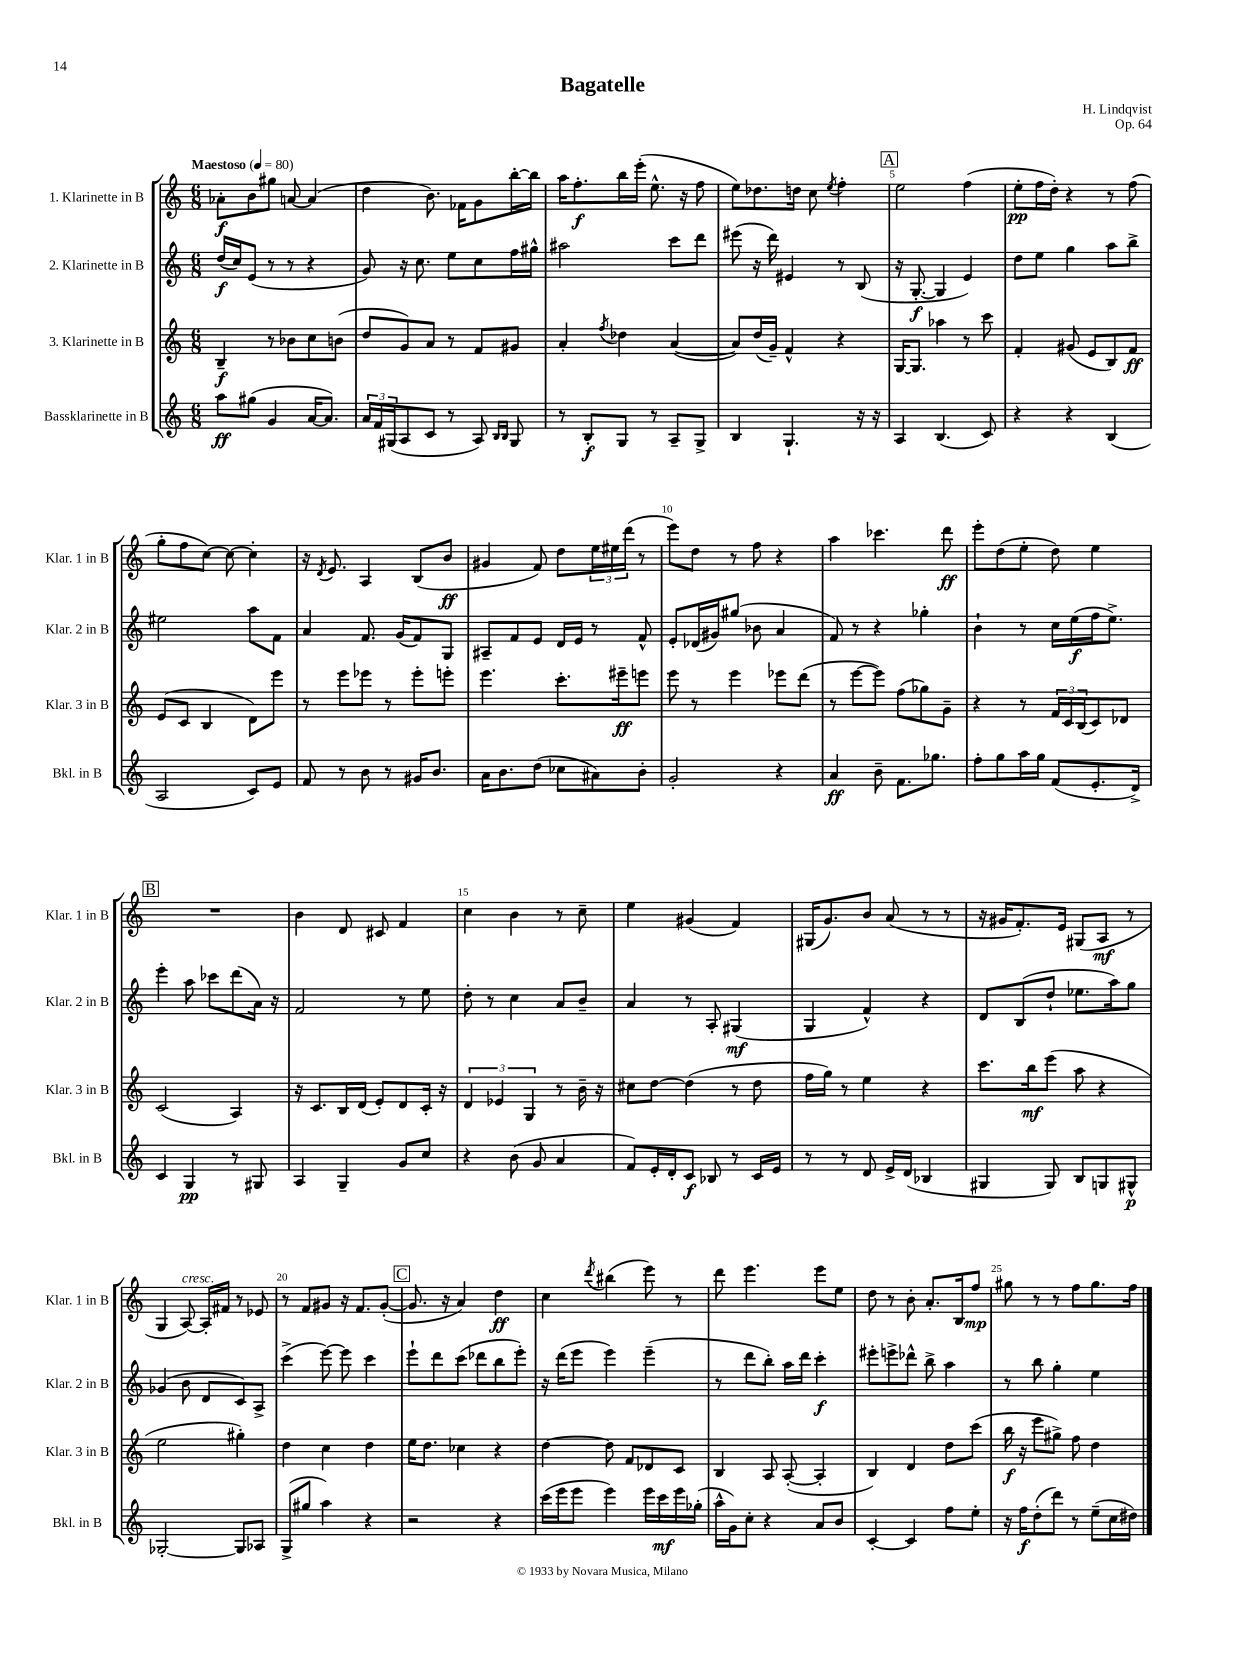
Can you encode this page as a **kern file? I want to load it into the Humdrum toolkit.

**kern	**dynam	**kern	**dynam	**kern	**dynam	**kern	**dynam
*part4	*part4	*part3	*part3	*part2	*part2	*part1	*part1
*staff4	*staff4	*staff3	*staff3	*staff2	*staff2	*staff1	*staff1
*I"Bassklarinette in B	*	*I"3. Klarinette in B	*	*I"2. Klarinette in B	*	*I"1. Klarinette in B	*
*I'Bkl. in B	*	*I'Klar. 3 in B	*	*I'Klar. 2 in B	*	*I'Klar. 1 in B	*
*clefG2	*	*clefG2	*	*clefG2	*	*clefG2	*
*k[]	*	*k[]	*	*k[]	*	*k[]	*
*M6/8	*	*M6/8	*	*M6/8	*	*M6/8	*
*MM80	*	*MM80	*	*MM80	*	*MM80	*
=1	=1	=1	=1	=1	=1	=1	=1
!	!	!	!	!	!	!LO:TX:a:B:t=Maestoso	!
8aa\L	ff	4B~/	f	(16dd/LL	f	8a-X'\L	f
.	.	.	.	16cc/J)	.	.	.
(8gg#X\J	.	.	.	(8e/J	.	8b\	.
4g/	.	8r	.	8r	.	8gg#X\J	.
.	.	8b-X\L	.	8r	.	[8an/	.
[16a/KL	.	8cc\	.	4r	.	(4a/]	.
8.a/J])	.	.	.	.	.	.	.
.	.	(8bn\J	.	.	.	.	.
=2	=2	=2	=2	=2	=2	=2	=2
24a/LL	.	8dd/L	.	8g/)	.	4dd\	.
24f/	.	.	.	.	.	.	.
(24G#X/J	.	.	.	.	.	.	.
8A/	.	8g/)	.	16r	.	.	.
.	.	.	.	8.cc\	.	.	.
8c/J	.	8a/J	.	.	.	8.b\)	.
8r	.	8r	.	8ee\L	.	.	.
.	.	.	.	.	.	16f-X\KL	.
8A/)	.	8f/L	.	8cc\	.	8g\	.
16qqB/LL	.	.	.	.	.	.	.
16qqB/JJ	.	.	.	.	.	.	.
8G#/	.	8g#X/J	.	16ff\L	.	[16bb'\L	.
.	.	.	.	16gg#X^^\JJ	.	16bb\JJ]	.
=3	=3	=3	=3	=3	=3	=3	=3
8r	.	4a'/	.	2aa#X\	.	16aa\KL	.
.	.	.	.	.	.	8.ff'\	f
8B'/L	f	.	.	.	.	.	.
.	.	8qff/	.	.	.	.	.
8G/J	.	4dd-X\	.	.	.	16bb\L	.
.	.	.	.	.	.	(16eee'\JJ	.
8r	.	.	.	.	.	8.ee^^\	.
8A~/L	.	([4a/	.	8ccc\L	.	.	.
.	.	.	.	.	.	16r	.
8G^/J	.	.	.	8ddd\J	.	8ff\	.
=4	=4	=4	=4	=4	=4	=4	=4
4B/	.	8a/L])	.	(8eee#X\	.	8ee\L)	.
.	.	(16dd/L	.	16r	.	8.dd-X\	.
.	.	16g~/JJ)	.	16ddd\)	.	.	.
4.G`/	.	4f^^/	.	4e#X/	.	.	.
.	.	.	.	.	.	16ddn\Jk	.
.	.	.	.	.	.	8cc\	.
.	.	.	.	.	.	8qee/	.
.	.	4r	.	8r	.	4ff'\	.
16r	.	.	.	(8B/	.	.	.
16r	.	.	.	.	.	.	.
!!LO:REH:place=s1:t=A
=5	=5	=5	=5	=5	=5	=5	=5
4A/	.	[16G/KL	.	16r	.	2ee\	.
.	.	8.G/J]	.	[8.G'/	f	.	.
(4.B/	.	4aa-X\	.	4G/]	.	.	.
.	.	8r	.	4e/)	.	(4ff\	.
8c/)	.	8ccc\	.	.	.	.	.
=6	=6	=6	=6	=6	=6	=6	=6
4r	.	4f'/	.	8dd\L	.	8ee'\L	pp
.	.	.	.	8ee\J	.	16ff\L	.
.	.	.	.	.	.	16dd'\JJ)	.
4r	.	(8g#X/	.	4gg\	.	4r	.
.	.	8e/L	.	.	.	.	.
(4B/	.	8B/)	.	8aa\L	.	8r	.
.	.	8f/J	ff	8bb^\J	.	(8ff\	.
!!LO:LB:g=z
=7	=7	=7	=7	=7	=7	=7	=7
2A/	.	(8e/L	.	2ee#X\	.	8gg'\L	.
.	.	8c/J	.	.	.	8ff\	.
.	.	4B/	.	.	.	[8cc\J)	.
.	.	.	.	.	.	8cc\_	.
8c/L)	.	8d\L)	.	8aa\L	.	4cc'\]	.
8e/J	.	8eee\J	.	8f\J	.	.	.
=8	=8	=8	=8	=8	=8	=8	=8
8f/	.	8r	.	4a/	.	16r	.
.	.	.	.	.	.	8qd/	.
.	.	.	.	.	.	8.e/	.
8r	.	8eee\L	.	.	.	.	.
8b\	.	8eee-X\J	.	8.f/	.	4A/	.
8r	.	8r	.	.	.	.	.
.	.	.	.	(16g/KL	.	.	.
16g#X/KL	.	8eee-'\L	.	8f/)	.	(8B/L	.
8.b/J	.	.	.	.	.	.	.
.	.	8eeen'\J	.	8G/J	.	8b/J	ff
=9	=9	=9	=9	=9	=9	=9	=9
16a\KL	.	4.eee\	.	8A#X~/L	.	4g#X/	.
8.b\	.	.	.	.	.	.	.
.	.	.	.	8f/	.	.	.
(8dd\J	.	.	.	8e/J	.	8f/)	.
8cc-X\L	.	8.ccc'\L	.	16d/LL	.	8dd\L	.
.	.	.	.	16e/JJ	.	.	.
8a#X\)	.	.	.	8r	.	24ee\L	.
.	.	.	.	.	.	24ee#X\	.
.	.	16eee#X~\k	ff	.	.	.	.
.	.	.	.	.	.	(24ddd\JJ	.
8b'\J	.	8eeen\J	.	8f^^/	.	8r	.
=10	=10	=10	=10	=10	=10	=10	=10
2g'/	.	8eee\	.	8e'/L	.	8eee\L)	.
.	.	8r	.	(16d-X/L	.	8dd\J	.
.	.	.	.	16g#X/J)	.	.	.
.	.	4eee\	.	(8gg#X/J	.	8r	.
.	.	.	.	8b-X\	.	8ff\	.
4r	.	8eee-X\L	.	4a/	.	4r	.
.	.	(8ddd\J	.	.	.	.	.
=11	=11	=11	=11	=11	=11	=11	=11
4a/	ff	8r	.	8f/)	.	4aa\	.
.	.	[8eee\L	.	8r	.	.	.
8b~\	.	8eee\J])	.	4r	.	4.ccc-X\	.
8.f\L	.	(8ff\L	.	.	.	.	.
.	.	8gg-X\)	.	4gg-X'\	.	.	.
8.gg-X\J	.	.	.	.	.	.	.
.	.	8g~\J	.	.	.	8ddd\	ff
=12	=12	=12	=12	=12	=12	=12	=12
8ff'\L	.	4r	.	4b`\	.	8eee'\L	.
8gg\	.	.	.	.	.	(8dd\	.
16aa\L	.	8r	.	8r	.	8ee'\J	.
16gg\JJ	.	.	.	.	.	.	.
(8f/L	.	24f/LL	.	16cc\LL	.	8dd\)	.
.	.	24c/	.	.	.	.	.
.	.	.	.	(16ee\	f	.	.
.	.	(24B/J	.	.	.	.	.
8.e'/	.	8c/)	.	16ff\J	.	4ee\	.
.	.	.	.	8.ee^\J)	.	.	.
.	.	8d-X/J	.	.	.	.	.
16d^/Jk)	.	.	.	.	.	.	.
!!LO:LB:g=z
!!LO:REH:place=s1:t=B
=13	=13	=13	=13	=13	=13	=13	=13
4c/	.	(2c/	.	4eee'\	.	2.r	.
4G/	pp	.	.	8aa\	.	.	.
.	.	.	.	8ccc-X\L	.	.	.
8r	.	4A/)	.	(8ddd\	.	.	.
8G#X/	.	.	.	16a\Jk)	.	.	.
.	.	.	.	16r	.	.	.
=14	=14	=14	=14	=14	=14	=14	=14
4A/	.	16r	.	2f/	.	4b\	.
.	.	8.c/L	.	.	.	.	.
4G~/	.	16B/L	.	.	.	8d/	.
.	.	(16d/JJ	.	.	.	.	.
.	.	8e'/L)	.	.	.	8c#X/	.
8g/L	.	8d/	.	8r	.	4f/	.
8cc/J	.	16c'/Jk	.	8ee\	.	.	.
.	.	16r	.	.	.	.	.
=15	=15	=15	=15	=15	=15	=15	=15
4r	.	6d/	.	8dd'\	.	4cc\	.
.	.	.	.	8r	.	.	.
.	.	6e-X/	.	.	.	.	.
(8b\	.	.	.	4cc\	.	4b\	.
.	.	6G/	.	.	.	.	.
8g/	.	.	.	.	.	.	.
4a/	.	8r	.	8a/L	.	8r	.
.	.	16b~\	.	8b~/J	.	8cc~\	.
.	.	16r	.	.	.	.	.
=16	=16	=16	=16	=16	=16	=16	=16
8f/L)	.	8cc#X\L	.	4a/	.	4ee\	.
16e'/L	.	[8dd\J	.	.	.	.	.
16d'/J	.	.	.	.	.	.	.
8c/J	f	(4dd\]	.	8r	.	(4g#X/	.
8B-X/	.	.	.	8A'/	.	.	.
8r	.	8r	.	(4G#X/	mf	4f/)	.
16c/LL	.	8dd\	.	.	.	.	.
16e/JJ	.	.	.	.	.	.	.
=17	=17	=17	=17	=17	=17	=17	=17
8r	.	16ff\LL	.	4G/	.	(16G#X/KL	.
.	.	16gg\JJ)	.	.	.	8.g/)	.
8r	.	8r	.	.	.	.	.
8d/	.	4ee\	.	4f^^/)	.	8b/J	.
16e^/LL	.	.	.	.	.	(8a/	.
(16d/JJ	.	.	.	.	.	.	.
4B-X/	.	4r	.	4r	.	8r	.
.	.	.	.	.	.	8r	.
=18	=18	=18	=18	=18	=18	=18	=18
4G#X/	.	8.ccc\L	.	8d/L	.	16r	.
.	.	.	.	.	.	16g#X/KL	.
.	.	.	.	(8B/	.	8.f'/)	.
.	.	16bb\k	mf	.	.	.	.
8G#/)	.	(8eee\J	.	8dd`/J	.	.	.
.	.	.	.	.	.	16e/Jk	.
8B/L	.	8aa\	.	8.ee-X\L	.	(8G#X/L	.
8Gn/	.	4r	.	.	.	8A/J	mf
.	.	.	.	16aa\k)	.	.	.
8G#X^^/J	p	.	.	8gg\J	.	8r	.
!!LO:LB:g=z
=19	=19	=19	=19	=19	=19	=19	=19
[2G-X'/	.	2ee\	.	(4g-X/	.	4G/	.
!	!	!	!	!	!	!LO:TX:a:i:t=cresc.	!
.	.	.	.	8b\	.	[8A/)	.
.	.	.	.	8d/L	.	16A'/LL]	.
.	.	.	.	.	.	16f#X/JJ	.
8G-/L]	.	4gg#X'\)	.	8c/)	.	8r	.
8A-X/J	.	.	.	8A^/J	.	8e-X/	.
=20	=20	=20	=20	=20	=20	=20	=20
(8G^/L	.	4dd\	.	(4ccc^\	.	8r	.
8gg#X/J	.	.	.	.	.	8f/L	.
4aa\)	.	4cc\	.	[8eee\)	.	8g#X/J	.
.	.	.	.	8eee\]	.	16r	.
.	.	.	.	.	.	8.f/L	.
4r	.	4dd\	.	4ccc\	.	.	.
.	.	.	.	.	.	([8g#'/J	.
!!LO:REH:place=s1:t=C
=21	=21	=21	=21	=21	=21	=21	=21
2r	.	16ee\KL	.	8eee`\L	.	8.g#/]	.
.	.	8.dd\J	.	.	.	.	.
.	.	.	.	8ddd\	.	.	.
.	.	.	.	.	.	16r	.
.	.	4cc-X\	.	(8ccc\J	.	4a/)	.
.	.	.	.	8ddd-X\L	.	.	.
4r	.	4r	.	8bb\	.	4dd\	ff
.	.	.	.	8eee'\J)	.	.	.
=22	=22	=22	=22	=22	=22	=22	=22
(16ccc\LL	.	[4dd\	.	16r	.	4cc\	.
16eee\J	.	.	.	(16ddd\KL	.	.	.
8eee\J	.	.	.	8eee\J	.	.	.
.	.	.	.	.	.	8qddd/	.
4eee\)	.	8dd\]	.	4eee\)	.	(4bb#X\	.
.	.	8f/L	.	.	.	.	.
16eee\LL	.	8d-X/	.	(4eee~\	.	8eee\)	.
16ccc\	mf	.	.	.	.	.	.
16eee\	.	8c/J	.	.	.	8r	.
(16gg-X'\JJ	.	.	.	.	.	.	.
=23	=23	=23	=23	=23	=23	=23	=23
16aa^^\LL	.	4B/	.	8r	.	8ddd\	.
16g\J)	.	.	.	.	.	.	.
8cc'\J	.	.	.	8ddd\L	.	4.eee\	.
4r	.	8A/	.	8bb'\J)	.	.	.
.	.	([8A'/	.	16aa\LL	.	.	.
.	.	.	.	16ddd\JJ	.	.	.
8a/L	.	4A'/]	.	4ccc'\	f	8eee\L	.
8b/J	.	.	.	.	.	8ee\J	.
=24	=24	=24	=24	=24	=24	=24	=24
[4c'/	.	4B/)	.	8eee#X'\L	.	8dd\	.
.	.	.	.	8eeen^\	.	8r	.
4c/]	.	4d/	.	8ddd-X^^\J	.	8b'\	.
.	.	.	.	8bb^\	.	8.a'/L	.
8ff\L	.	8dd\L	.	4aa\	.	.	.
.	.	.	.	.	.	16B/k	.
8ee'\J	.	(8ccc\J	.	.	.	8ff/J	mp
=25	=25	=25	=25	=25	=25	=25	=25
16r	.	16bb\	f	8r	.	8gg#X\	.
16ff\KL	f	16r	.	.	.	.	.
(8dd'\	.	8eee\L	.	8bb\	.	8r	.
8ddd\J)	.	8gg#X^\J)	.	4gg'\	.	8r	.
8r	.	8ff\	.	.	.	8ff\L	.
(8ee~\L	.	4dd\	.	4ee\	.	8.gg#\	.
16cc\L	.	.	.	.	.	.	.
16dd#X\JJ)	.	.	.	.	.	16ff\Jk	.
==	==	==	==	==	==	==	==
*-	*-	*-	*-	*-	*-	*-	*-
